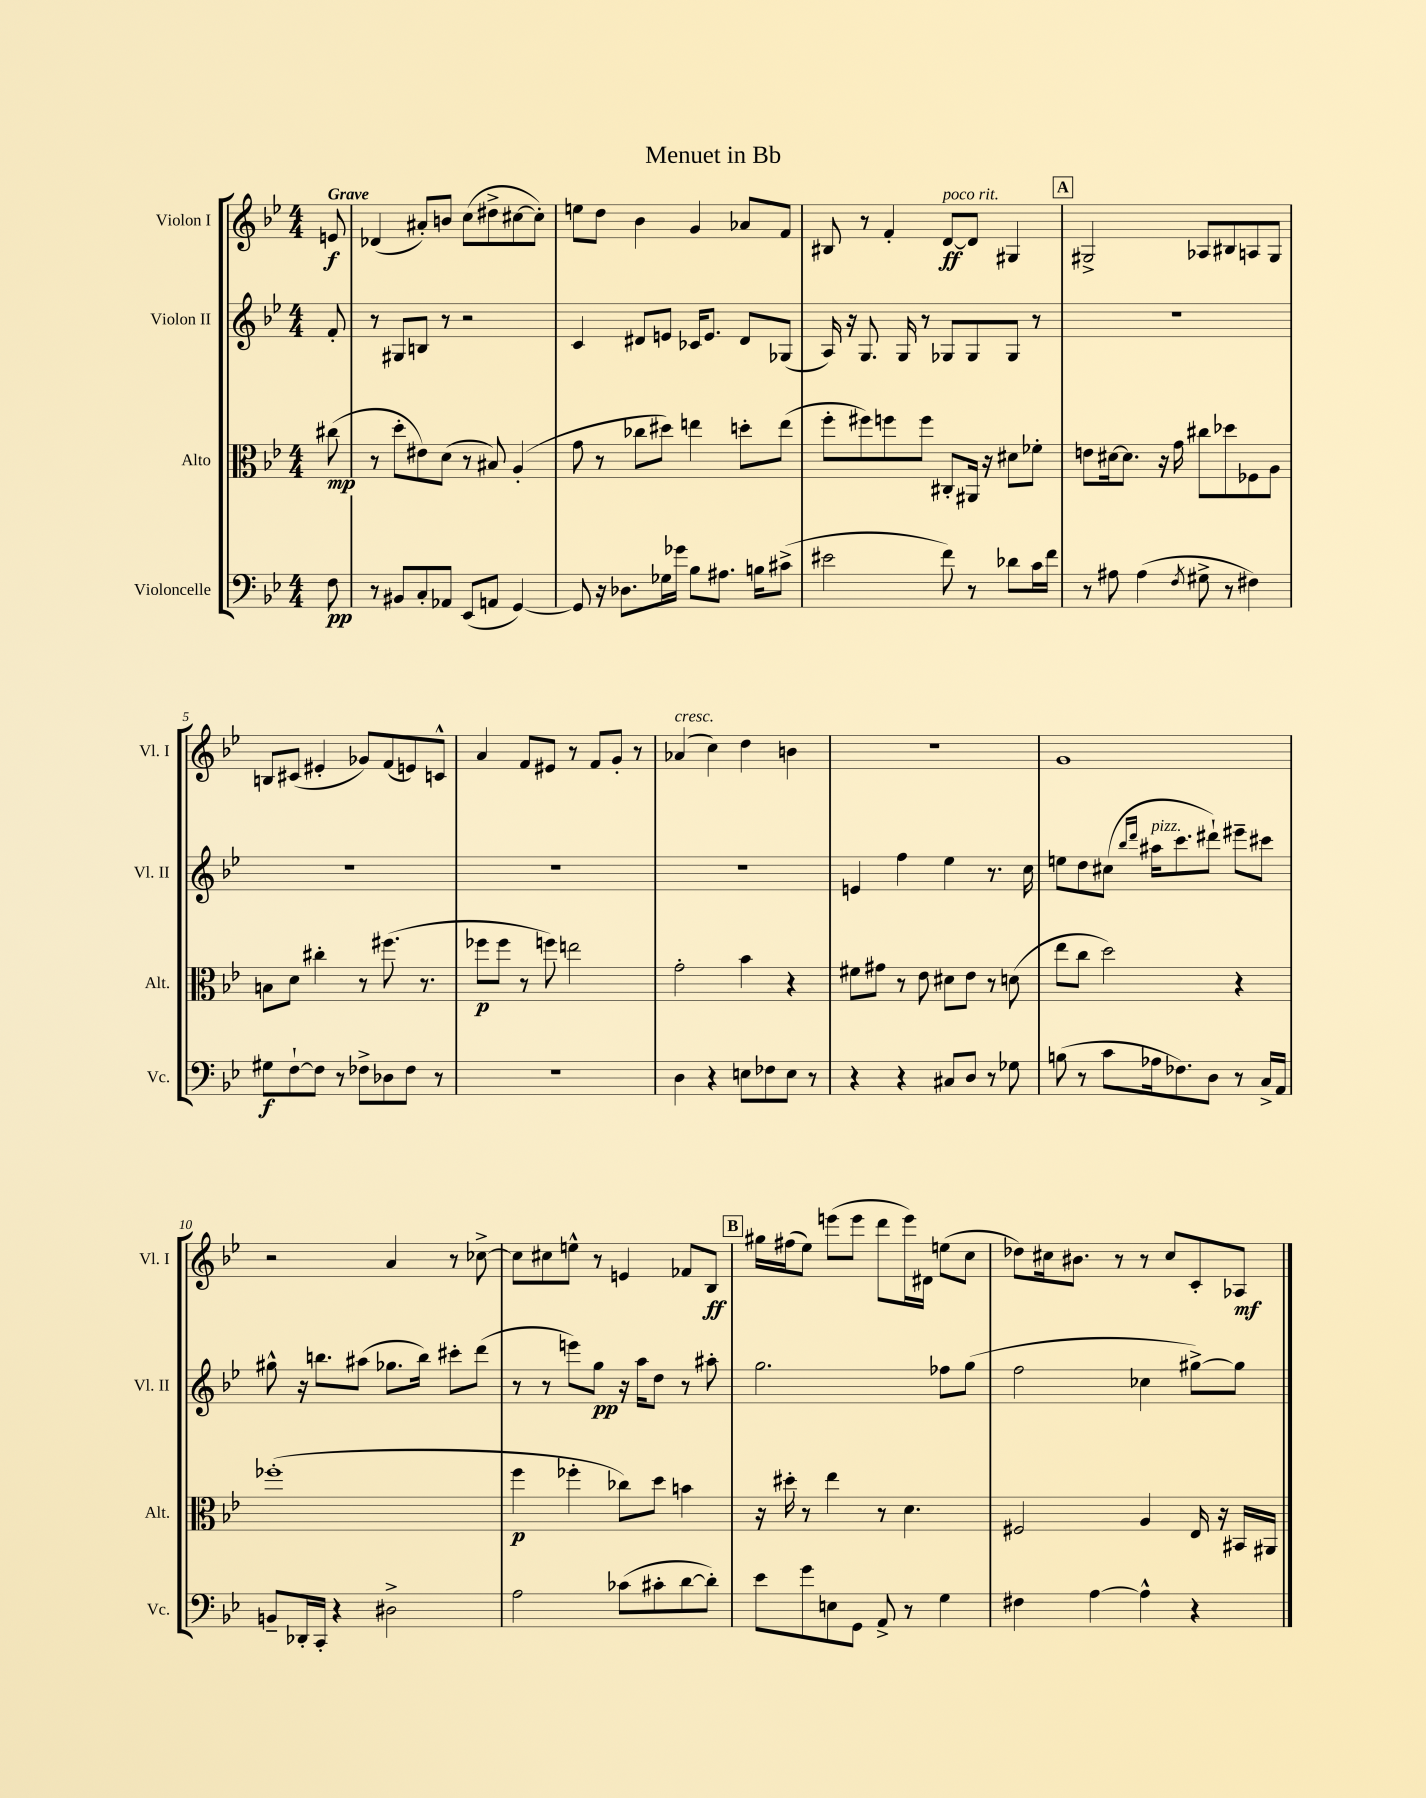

**kern	**kern	**kern	**kern
*staff4	*staff3	*staff2	*staff1
*clefF4	*clefC3	*clefG2	*clefG2
*k[b-e-]	*k[b-e-]	*k[b-e-]	*k[b-e-]
*M4/4	*M4/4	*M4/4	*M4/4
8F	(8cc#	8f'	8e
=	=	=	=
8r	8r	8r	(4d-
8BB#	8dd'	8G#	.
8C'	8e#)	8B	8a#')
8AA-	(8d	8r	8b
(8EE-	8r	2r	(8cc
8AA	8B#)	.	8dd#^
[4GG)	(4A'	.	[8cc#
.	.	.	8cc#'])
=	=	=	=
8GG]	8g	4c	8ee
16r	8r	.	8dd
8.D-	.	.	.
.	8cc-	8d#	4b-
16G-	8dd#)	8e	.
16g-	.	.	.
8B-	4ee	16c-	4g
.	.	8.e	.
8.A#	.	.	.
.	8dd'	8d#	8a-
16B	.	.	.
(8c#^	(8ee	(8G-	8f
=	=	=	=
2e#	8ff'	16A)	8B#
.	.	16r	.
.	8ff#)	8.G	8r
.	8ff	.	4f'
.	.	16G	.
.	8ff	8r	.
8f)	8C#'	8G-	[8d
8r	16AA#	8G-	8d]
.	16r	.	.
8d-	8d#	8G-	4G#
16c	8f-'	8r	.
16f	.	.	.
=	=	=	=
8r	8e	1r	2G#^
8A#	[16d#	.	.
.	8.d#]	.	.
(4A#	.	.	.
.	16r	.	.
.	16g	.	.
8qF	.	.	.
8G#^	8cc#	.	8A-
8r	8dd-	.	8B#
4F#)	8F-	.	8A
.	8A	.	8G#
=	=	=	=
8G#	8B	1r	8B
[8F`	8d	.	(8c#
8F]	4cc#'	.	4e#'
8r	.	.	.
8F-^	8r	.	8g-)
8D-	(8.ff#	.	(8f
8F-	.	.	8e)
.	8.r	.	.
8r	.	.	8c^^
=	=	=	=
1r	8ff-	1r	4a
.	8ff-	.	.
.	8r	.	8f
.	8ff)	.	8e#
.	2ee	.	8r
.	.	.	8f
.	.	.	8g'
.	.	.	8r
=	=	=	=
4D	2g'	1r	(4a-
4r	.	.	4cc)
8E	4b-	.	4dd
8F-	.	.	.
8E	4r	.	4b
8r	.	.	.
=	=	=	=
4r	8f#	4e	1r
.	8g#	.	.
4r	8r	4ff	.
.	8e-	.	.
8C#	8d#	4ee-	.
8D	8e-	.	.
8r	8r	8.r	.
8G-	(8d	.	.
.	.	16cc	.
=	=	=	=
(8B	8ee-	8ee	1g
8r	8cc	8dd	.
8c	2dd)	(8cc#	.
.	.	16qqbb-	.
.	.	16qqddd	.
16A-	.	16aa#	.
8.F-)	.	8.ccc	.
8D	.	8ddd#`)	.
8r	4r	8eee#~	.
16C^	.	8ccc#	.
16AA	.	.	.
=	=	=	=
8BB~	(1ff-'	8gg#^^	2r
16DD-'	.	16r	.
16CC'	.	8.bb	.
4r	.	.	.
.	.	(8aa#	.
2D#^	.	8.gg-	4a
.	.	16bb)	.
.	.	8ccc#'	8r
.	.	(8ddd	[8cc-^
=	=	=	=
2A	4ff	8r	8cc-]
.	.	8r	8cc#
.	4ff-'	8eee)	8ee^^
.	.	8gg	8r
(8c-	8cc-)	16r	4e
.	.	16aa	.
8c#'	8dd	8dd	.
[8d	4b	8r	8f-
8d'])	.	8aa#'	8B-
=	=	=	=
8e-	16r	2.gg	16gg#
.	16dd#'	.	(16ff#
8g	8r	.	8ee-)
8E	4ee-	.	(8eee
8GG	.	.	8eee
8AA^	8r	.	8ddd
8r	4.d	.	16eee)
.	.	.	16d#
4G	.	8ff-	(8ee
.	.	(8gg	8cc
=	=	=	=
4F#	2F#	2ff	8dd-)
.	.	.	16cc#
.	.	.	8.b#
[4A	.	.	.
.	.	.	8r
4A^^]	4A	4cc-	8r
.	.	.	8cc#
4r	16E-	[8gg#^)	8c'
.	16r	.	.
.	16BB#	8gg#]	8A-
.	16AA#	.	.
==	==	==	==
*-	*-	*-	*-
